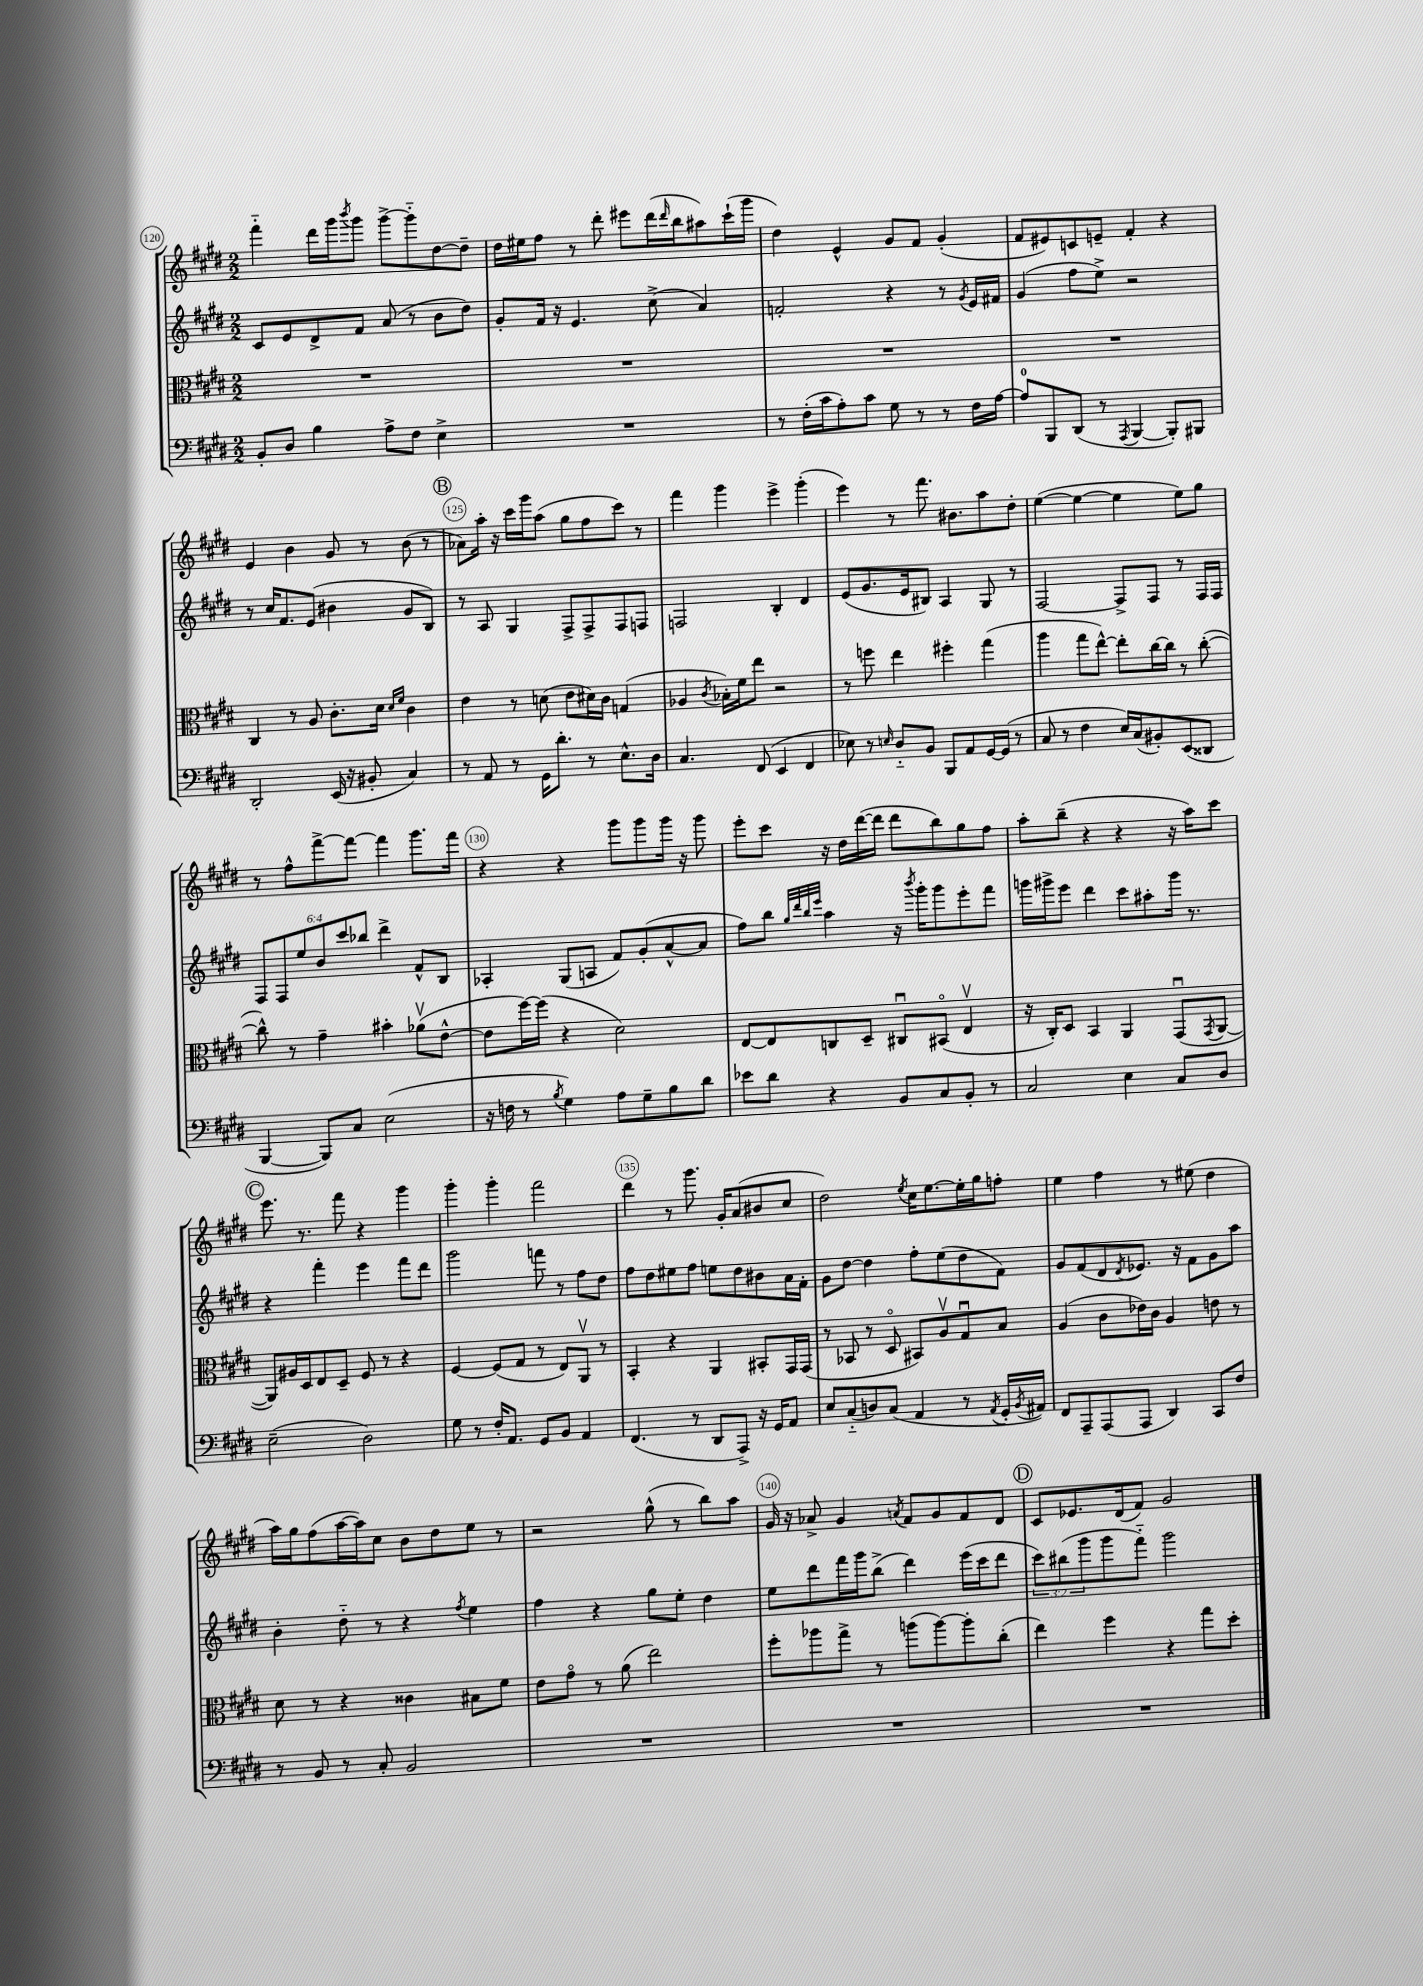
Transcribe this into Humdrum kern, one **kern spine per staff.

**kern	**kern	**kern	**kern
*staff4	*staff3	*staff2	*staff1
*clefF4	*clefC3	*clefG2	*clefG2
*k[f#c#g#d#]	*k[f#c#g#d#]	*k[f#c#g#d#]	*k[f#c#g#d#]
*M2/2	*M2/2	*M2/2	*M2/2
8BB'	1r	8c#	4fff#'~
8D#	.	8e	.
4B	.	8d#^	16ddd#
.	.	.	16ggg#
.	.	.	8qbbb
.	.	8f#	8ggg#
8A^	.	(8a	[8ggg#^
8F#	.	8r	8ggg#'~]
4E^	.	8b	[8dd#
.	.	8dd#)	8dd#~]
=	=	=	=
1r	1r	8g#'	16dd#
.	.	.	16ee#
.	.	16f#	8ff#
.	.	16r	.
.	.	4.e	8r
.	.	.	8ddd#'
.	.	.	8eee#
.	.	(8cc#^	(16ddd#
.	.	.	16qqddd#
.	.	.	16bb
.	.	4a)	8aa#)
.	.	.	(16ccc#`
.	.	.	16ggg#
=	=	=	=
8r	1r	2f'	4dd#)
(16F#'	.	.	.
16c#	.	.	.
8A')	.	.	4e^^
8c#	.	.	.
8G#	.	4r	8g#
8r	.	.	8f#
8r	.	8r	(4g#'
.	.	8qg#	.
16F#	.	16e	.
[16A	.	16f#	.
=	=	=	=
8A]	1r	(4g#	8f#
8BBB	.	.	8e#)
(8DD#	.	8ff#	8c
8r	.	8ee^)	8e~
8qAAA	.	.	.
[4BBB	.	2r	4f#'
8BBB'])	.	.	4r
8BBB#	.	.	.
=	=	=	=
2DD#'	4C#	8r	4e
.	.	16cc#	.
.	.	8.f#	.
.	8r	.	4b
.	8A	(8e	.
(16EE	8.c#'	4b#	8g#
16r	.	.	.
8BB#'	.	.	8r
.	16d#	.	.
.	16qqd#	.	.
.	16qqf#	.	.
4C#)	4c#	8g#	(8b
.	.	8B)	8r
=	=	=	=
8r	4e	8r	8a-)
8AA	.	8A	16aa'
.	.	.	16r
8r	8r	4G#	16ccc#
.	.	.	16ggg#
16GG#	(8d	.	(8aa
8.d#'	.	.	.
.	8e	8F#^	8gg#
8r	16d#)	8F#^	8ff#
.	16c#	.	.
8.E^^	(4G	8F#	8ccc#)
.	.	8F	8r
16D#	.	.	.
=	=	=	=
4.C#	4A-	2F	4fff#
.	8qc#	.	.
.	16B-')	.	4ggg#
.	16f#	.	.
(8FF#	8ee	.	.
4EE	2r	4B'	4eee^
4FF#	.	4d#	(4ggg#'
=	=	=	=
8E-)	8r	(8e	4eee)
8r	8ff	8.g#	.
16qqE	.	.	.
8D#'~	4ee	.	8r
.	.	16e	.
8BB	.	8B#)	8.fff#
8BBB	4ff#'	4A	.
.	.	.	8.b#
8AA	.	.	.
[16GG#	(4gg#	8G#	8aa
(16GG#]	.	.	.
8r	.	8r	8dd#'
=	=	=	=
8C#	4aa	[2F#	([4ee
8r	.	.	.
4F#	8gg#	.	4ee_
.	[8ee^^)	.	.
16E)	8ee']	8F#^]	4ee]
(16C#	.	.	.
8BB#')	[16cc#	8F#	.
.	16cc#]	.	.
(8EE	8r	8r	8ee)
8DD##	([8cc#'	16F#	8gg#
.	.	16F#	.
=	=	=	=
[4BBB	8cc#^^])	12F#	8r
.	.	12F#	.
.	8r	.	8ff#^^
.	.	12ee	.
8BBB])	4g#~	12b	[8fff#^
.	.	12ccc#	.
8C#	.	.	8fff#_
.	.	12bb-	.
(2E	4b#'	4ddd#^	4fff#]
.	(8a-v	8f#^^	8.ggg#
.	[8e^^	8B	.
.	.	.	16fff#
=	=	=	=
16r	8e]	4A-'	4r
16F	.	.	.
8r	[16ff#)	.	.
.	(16ff#]	.	.
8qB	.	.	.
4G#)	4r	(8G#	4r
.	.	8A	.
8A	2d#)	8f#)	8ggg#
8G#~	.	(8g#'	8ggg#
8B	.	[8a^^	16ggg#
.	.	.	16r
8d#	.	8a]	8ggg#
=	=	=	=
8e-	[8E	8ff#)	8eee'
8d#	8E]	8bb	8ccc#
.	.	32qqgg#	.
.	.	32qqddd#	.
.	.	32qqbb	.
.	.	32qqeee	.
4r	8C	4aa	16r
.	.	.	16dd#
.	8D#~	.	([16ddd#
.	.	.	16ddd#]
8BB	8C#u	16r	8ddd#
.	.	8qbbb	.
.	.	16ggg#'	.
8C#	(8BB#o	8ggg#	8bb)
8BB'	4Ev	8eee'	8gg#
8r	.	8fff#	8ff#
=	=	=	=
2C#	16r	16ggg	8aa'
.	16C#')	16ggg#^	.
.	8D#	8eee	(8bb~
.	4BB	4ddd#	4r
4E	4AA	8ccc#	4r
.	.	8aa#'	.
8C#	(8GG#u	16ggg#	16r
.	.	8.r	16aa)
.	8qGG#	.	.
8D#	[8AA	.	8ccc#
=	=	=	=
(2E~	8AA])	4r	8.eee
.	16A#	.	.
.	16D#	.	8.r
.	8E	4fff#'	.
.	8D#~	.	8fff#
2D#)	8F#	4eee	4r
.	8r	.	.
.	4r	8fff#	4ggg#
.	.	8ddd#	.
=	=	=	=
8G#	[4F#	2ggg#	4ggg#'
8r	.	.	.
16F#'	(8F#]	.	4ggg#'
8.AA	.	.	.
.	8G#	.	.
8GG#	8r	8fff	2fff#
8BB	8E)	8r	.
4AA	8AAv	8ff#	.
.	8r	8dd#	.
=	=	=	=
(4.FF#	4BB'	8ff#	4ddd#
.	.	8dd#	.
.	4r	8ee#	8r
8r	.	8ff#	8.ggg#
8DD#	4AA	8ee	.
.	.	.	16g#'
8AAA^)	.	8dd#	(8a
16r	8BB#'	8b#	8b#
16GG#	.	.	.
8AA	16GG#	16a	8cc#
.	(16GG#	16f#'	.
=	=	=	=
8E	8r	8g#	2dd#)
(8C#'~	8BB-	[8dd#	.
8D)	8r	4dd#]	.
(8C#	8D#o	.	.
.	.	.	8qee
4AA	8BB#)	8ff#'	16cc#
.	.	.	[8.ee
.	8Av	(8ee	.
8r	8G#u	8dd#	16ee']
.	.	.	16gg#
8qAA	.	.	.
16GG#'	8B	8f#)	8ff'
8qBB	.	.	.
16AA#)	.	.	.
=	=	=	=
8FF#	(4A	8g#	4ee
8AAA~	.	(8f#	.
(8AAA	8c#	8d#	4ff#
.	.	8qd#	.
8AAA	16e-)	8.e-)	.
.	16c#	.	.
4DD#)	4A	.	8r
.	.	16r	.
.	.	8f#	(8ee#
8CC#	8e	8g#	4dd#
8F#	8r	8aa	.
=	=	=	=
8r	8d#	4b'	16aa)
.	.	.	16gg#
8BB	8r	.	(8ff#
8r	4r	8dd#'~	[16aa
.	.	.	16aa])
8C#'	.	8r	8cc#
2BB	4c##	4r	8b
.	.	.	8dd#
.	.	8qff#	.
.	8B#	4ee	8ee
.	8f#	.	8r
=	=	=	=
1r	8e	4ff#	2r
.	8g#o	.	.
.	8r	4r	.
.	(8a	.	.
.	2ee)	8gg#	(8gg#^^
.	.	8ee'	8r
.	.	4dd#	8bb)
.	.	.	8aa
=	=	=	=
1r	8ff#'	8ee	16g#
.	.	.	16r
.	8aa-	8ddd#	8a-^
.	8gg#^	16fff#	4g#
.	.	16ggg#	.
.	8r	(8bb^	.
.	.	.	8qa
.	(8aa	4ddd#)	8f#
.	[8aa)	.	8g#
.	8aa']	(16eee	8f#
.	.	16ccc#	.
.	(8cc#'	8ddd#	8d#
=	=	=	=
1r	4ee)	12ccc#)	8c#
.	.	(12bb#	.
.	.	.	8.e-
.	.	12ggg#	.
.	4ff#	8ggg#	.
.	.	.	(16d#
.	.	8fff#'~)	8f#)
.	4r	2ggg#	2g#
.	8gg#	.	.
.	8dd#'	.	.
==	==	==	==
*-	*-	*-	*-
